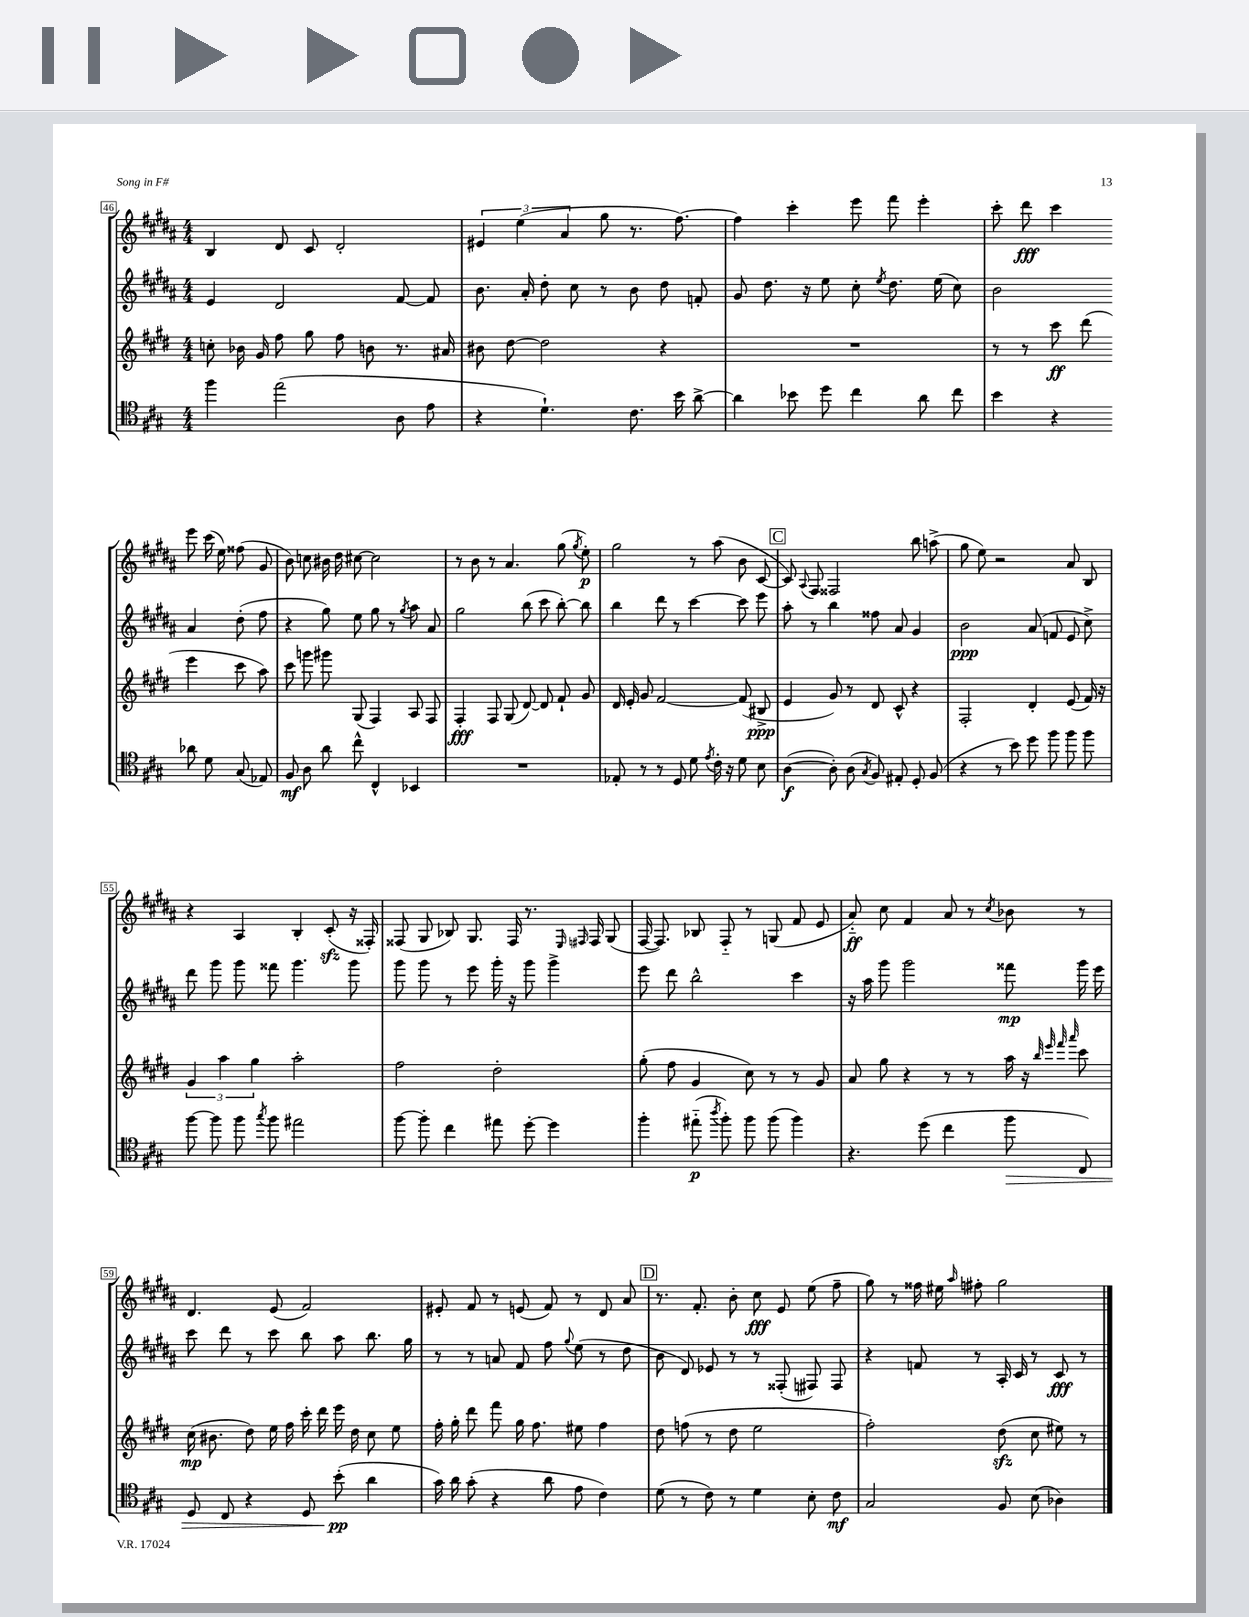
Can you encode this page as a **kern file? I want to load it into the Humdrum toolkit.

**kern	**kern	**kern	**kern
*staff4	*staff3	*staff2	*staff1
*clefC4	*clefG2	*clefG2	*clefG2
*k[f#c#g#]	*k[f#c#g#d#]	*k[f#c#g#d#a#]	*k[f#c#g#d#a#]
*M4/4	*M4/4	*M4/4	*M4/4
4ff#	8cc'	4e	4B
.	16b-	.	.
.	16g#	.	.
(2ee	8ff#	2d#	8d#
.	8gg#	.	8c#
.	8ff#	.	2d#'
.	8b	.	.
8A	8.r	[8f#	.
8e	.	8f#]	.
.	16a#	.	.
=	=	=	=
4r	8b#	8.b	6e#
.	[8dd#	.	.
.	.	.	(6ee
.	.	16a#'	.
4.d`)	2dd#]	8dd#'	.
.	.	.	6a#
.	.	8cc#	.
.	.	8r	8gg#
8.c#	.	8b	8.r
.	4r	8dd#	.
16b	.	.	[8.ff#)
[8a^	.	8f'	.
=	=	=	=
4a]	1r	8g#	4ff#]
.	.	8.dd#	.
8b-	.	.	4ccc#'
.	.	16r	.
8dd	.	8ee	.
4cc#	.	8cc#'	8eee
.	.	8qee	.
.	.	8.dd#	8fff#
8a	.	.	4eee'
.	.	(16ee	.
8cc#	.	8cc#)	.
=	=	=	=
4b	8r	2b	8ccc#'
.	8r	.	8ddd#
4r	8ccc#	.	4ccc#
.	(8ddd#	.	.
8a-	4eee	4a#	8eee
8d	.	.	(16ccc#
.	.	.	16ee)
(8G#	8ccc#	(8dd#'	(8ff##
8E-)	8aa)	8ff#	8g#
=	=	=	=
8F#	8ccc#	4r	8b)
8A	8ggg	.	8cc
8a	8ggg#	8gg#)	16b#
.	.	.	16dd#
8cc#^^	(8G#	8ee	[8cc#
4C#^^	4F#)	8gg#	2cc#]
.	.	8r	.
.	.	8qgg#	.
4BB-	8A	8aa#	.
.	8F#	8a#	.
=	=	=	=
1r	4F#'	2gg#	8r
.	.	.	8b
.	8F#	.	8r
.	(8G#	.	4.a#
.	[8d#)	(8bb	.
.	8d#]	8ccc#	.
.	8f#`	[8bb')	(8gg#
.	.	.	8qgg#
.	8g#	8bb]	8ee')
=	=	=	=
8E-'	16d#	4bb	2gg#
.	16e'	.	.
8r	8g#	.	.
8r	[2f#	8ddd#	.
8D	.	8r	.
8d	.	[4ccc#	8r
8qe	.	.	.
16c#'	.	.	(8aa#
16r	.	.	.
8d	(8f#]	8ccc#]	8b
8B	8B#^	8eee	[8c#
=	=	=	=
([4A	4e	8aa#'	8c#])
.	.	.	8qqA#
.	.	8r	8F#
8A'])	8g#)	4bb	2F##
(8A	8r	.	.
8qG#	.	.	.
8F#)	8d#	8ff##	.
8E#'	8c#^^	8a#	.
8D'	4r	4g#	8bb
(8F#	.	.	(8aa^
=	=	=	=
4r	2F#'	2b	8gg#
.	.	.	8ee)
8r	.	.	2r
8b)	.	.	.
8dd	4d#'	(8a#	.
8ff#	.	8f	.
8ff#	(8e	8e	8a#
8ff#	16f#)	8cc#^)	8B
.	16r	.	.
=	=	=	=
[8ff#	6g#	8ddd#	4r
8ff#]	.	8ggg#	.
.	6aa	.	.
8ff#	.	8ggg#	4A#
.	6gg#	.	.
8qgg#	.	.	.
8ff#	.	8fff##	.
2ee#	2aa'	4.ggg#	4B'
.	.	.	(8c#'
.	.	8ggg#	16r
.	.	.	16F##')
=	=	=	=
[8ff#	2ff#	8ggg#	(8F##
8ff#']	.	8ggg#	8G#
4cc#	.	8r	8B-)
.	.	8eee	8.G#
8ee#	2dd#'	16ggg#'	.
.	.	16r	16F##
[8dd'	.	8ggg#	8.r
4dd]	.	4ggg#^	.
.	.	.	16qqE
.	.	.	16qqF#
.	.	.	16F#
.	.	.	(8G#
=	=	=	=
4ff#'	(8gg#'	8eee	[16F#
.	.	.	8.F#])
.	8ff#	8ddd#	.
(8ee#'~	4g#	2bb^^	8B-
8qaa	.	.	.
8ff#')	.	.	8F#'~
8ff#	8cc#)	.	8r
(8ff#	8r	.	(8G
4ff#)	8r	4ccc#	8f#
.	8g#	.	8e
=	=	=	=
4.r	8a	16r	8a#'~)
.	.	16aa#	.
.	8gg#	8ggg#	8cc#
.	4r	2ggg#	4f#
(8dd	.	.	.
4cc#	8r	.	8a#
.	8r	.	8r
.	.	.	8qcc#
8ff#	16aa	8fff##	8b-
.	16r	.	.
.	32qqbb	.	.
.	32qqeee	.	.
.	32qqfff#	.	.
.	32qqaaa	.	.
8C#)	8ccc#	16ggg#	8r
.	.	16eee	.
=	=	=	=
8D	(16cc#	8ccc#	4.d#
.	8.b#	.	.
8C#	.	8ddd#	.
4r	8dd#)	8r	.
.	16ee	8ccc#	(8e
.	16ff#	.	.
8D	16ccc#'	8bb	2f#)
.	16ddd#	.	.
(8b'	16eee	8aa#	.
.	16dd#	.	.
4a	8cc#	8.bb	.
.	8ee	.	.
.	.	16gg#	.
=	=	=	=
16g#)	16ff#'	8r	8e#'
16a	16gg#'	.	.
(8g#'	8ddd#	8r	8f#
4r	8fff#	8a	8r
.	16gg#	8f#	(8e
.	8.ff#	.	.
8a	.	8ff#	8f#)
.	.	8qqgg#	.
8e	8ee#	(8ee	8r
4c#)	4ff#	8r	8d#
.	.	8dd#	8a#
=	=	=	=
(8d	8dd#	8b	8.r
8r	(8ff	8d#)	.
.	.	.	8.f#'
8c#)	8r	8e-	.
8r	8dd#	8r	8b'
4d	2ee	8r	8cc#
.	.	(8F##'	8e
8B'	.	8F#)	(8ee
8c#	.	8F#	8ff#~
=	=	=	=
2G#	2ff#')	4r	8gg#)
.	.	.	8r
.	.	8f	16ff##
.	.	.	16ee#
.	.	.	16qqaa#
.	.	8r	8ff#'
8F#	(8dd#	16A#'	2gg#
.	.	16c#	.
(8B	8cc#	8r	.
4A-)	8ee#)	8c#	.
.	8r	8r	.
==	==	==	==
*-	*-	*-	*-
